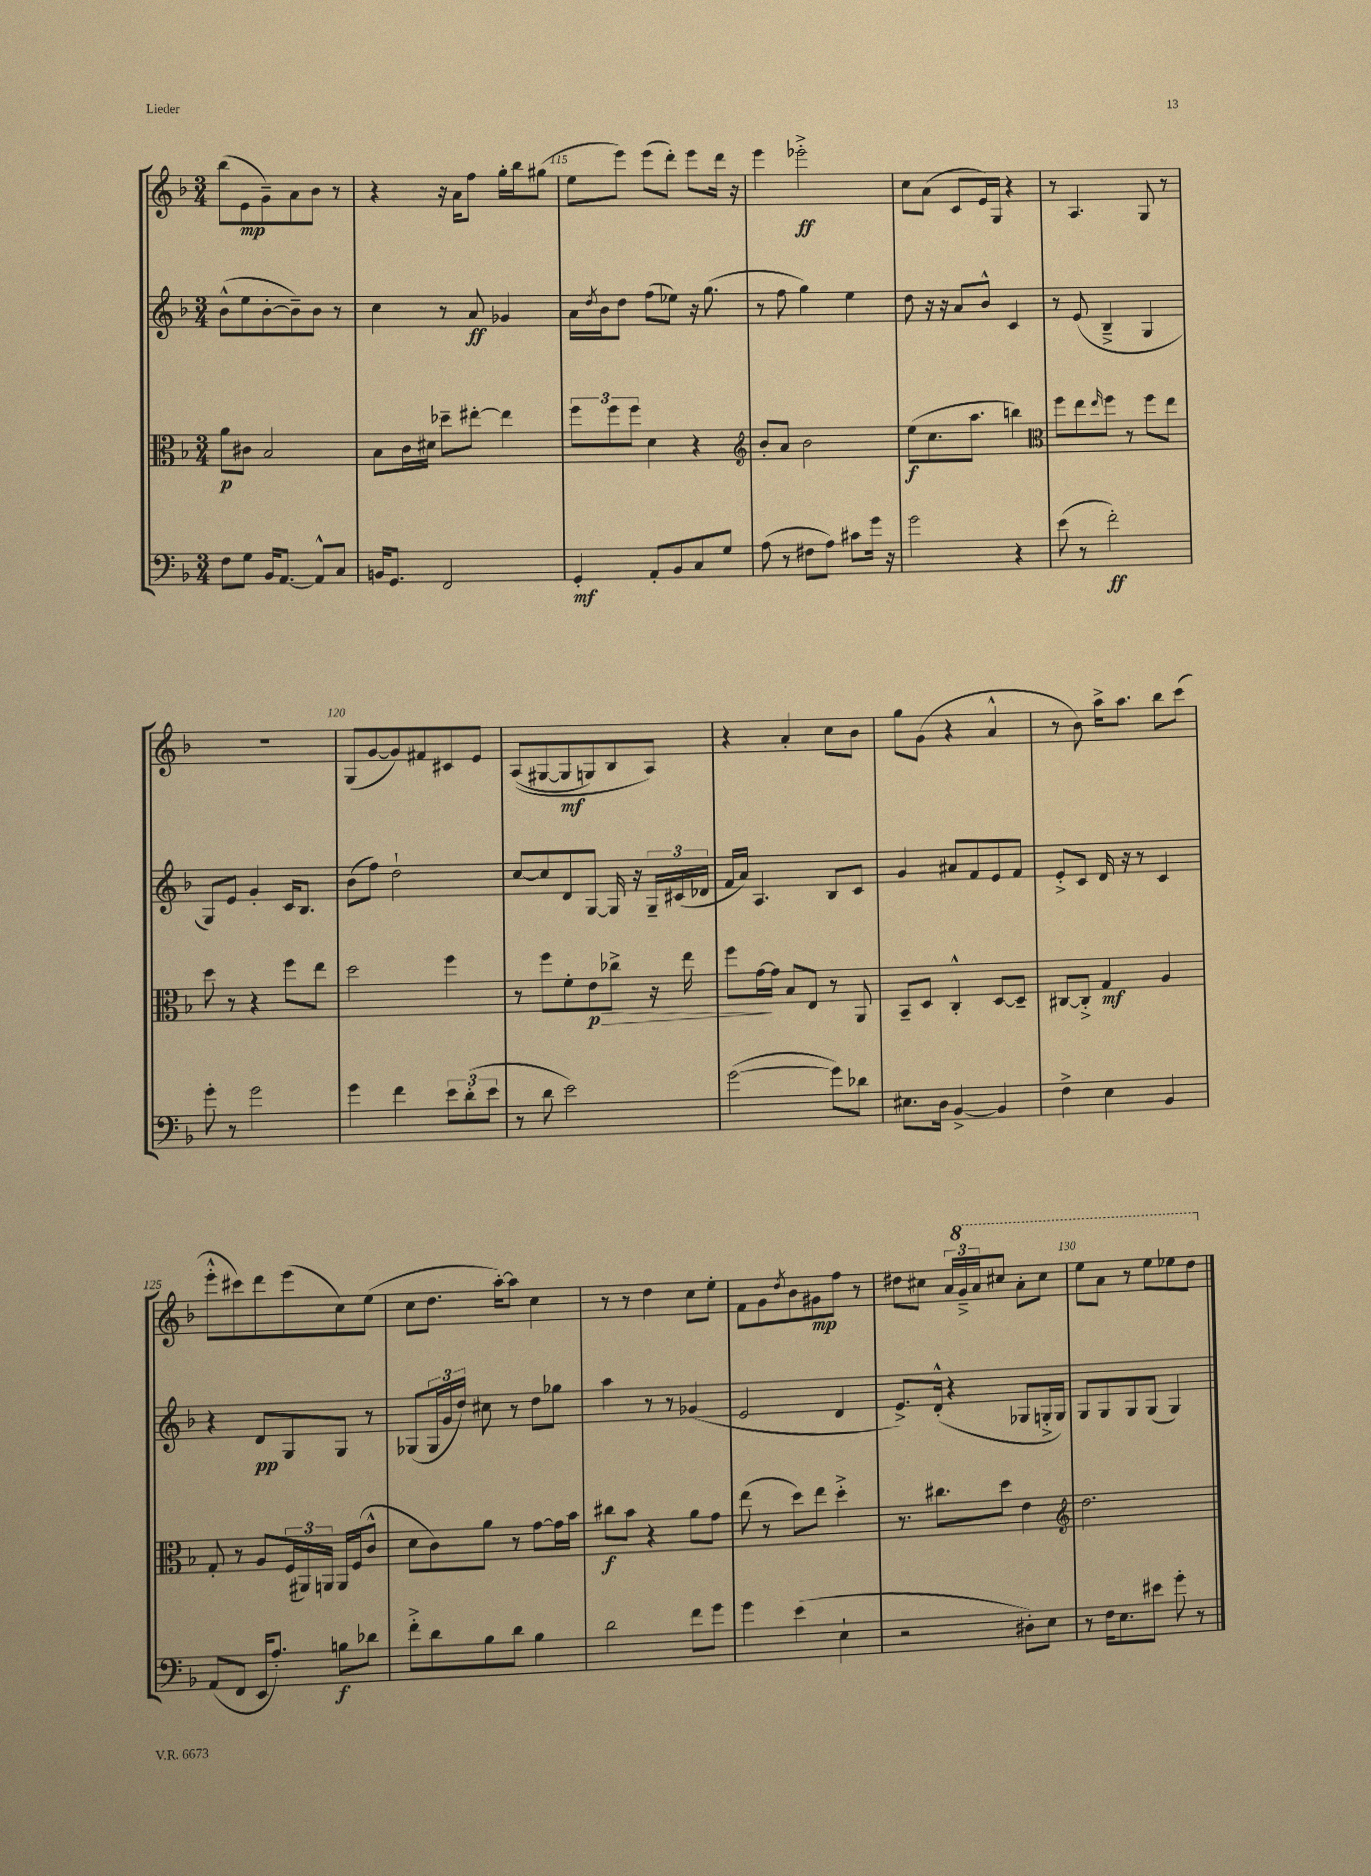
<<
\new StaffGroup <<
\new Staff = "s0" {
    \clef treble \key f \major \numericTimeSignature \time 3/4
    bes''8( e'8\mp g'8--) a'8 bes'8 r8 |
    r4 r16 a'16 f''8 g''16-. bes''16 gis''8( |
    e''8 e'''8) e'''8( d'''8-.) e'''8 d'''16 r16 |
    e'''4 ees'''2-.->\ff |
    c''8 a'8( c'8 e'16) g16 r4 |
    r8 a4. g8 r8 |
    R2. |
    g8( g'8~ g'8) fis'8 cis'8 e'8 |
    a8(\( gis8~ gis8\mf g8) bes8 a8\) |
    r4 a'4-. c''8 bes'8 |
    g''8 g'8( r4 a'4-^ |
    r8 bes'8) a''16-> a''8. bes''8 c'''8( |
    e'''8-.-^ cis'''8) d'''8 e'''8( c''8) e''8( |
    c''8 d''8. a''16~-.) a''8 c''4 |
    r8 r8 d''4 c''8 e''8-. |
    f'8 g'8 \acciaccatura { d''8 } bes'8 gis'8\mp f''8 r8 |
    dis''8 cis''8 \tuplet 3/2 { a'16 \ottava #1 g''16---> a''16 } cis'''8 a''8-. cis'''8 |
    e'''8 a''8 r8 e'''8 ees'''8 d'''8 \ottava #0 \bar "|." |
}
\new Staff = "s1" {
    \clef treble \key f \major \numericTimeSignature \time 3/4
    bes'8-^( e''8 bes'8~-. bes'8--) bes'8 r8 |
    c''4 r8 a'8\ff ges'4 |
    a'16 \acciaccatura { d''8 } bes'16 d''8 f''8( ees''8) r16 g''8.( |
    r8 f''8 g''4) e''4 |
    d''8 r16 r16 a'8 bes'8-^ c'4 |
    r8 e'8( bes4---> g4 |
    g8) e'8 g'4-. c'16 bes8. |
    bes'8( f''8) d''2-! |
    c''8~ c''8 d'8 g8~ g16 r16 \tuplet 3/2 { g16-- cis'16( des'16 } |
    f'16 a'16) a4. bes8 c'8 |
    g'4 ais'8 f'8 e'8 f'8 |
    e'8-.-> c'8 d'16 r16 r8 c'4 |
    r4 d'8\pp g8 g8 r8 |
    ges8( \tuplet 3/2 { ges16 g'16 d''16) } cis''8 r8 d''8 ges''8 |
    a''4 r8 r8 ges'4( |
    e'2 d'4 |
    e'8.->) d'16-.-^( r4 ges8 g16-.-> g16) |
    g8 g8 g8 g8( g4) \bar "|." |
}
\new Staff = "s2" {
    \clef alto \key f \major \numericTimeSignature \time 3/4
    a'8\p cis'8 bes2 |
    bes8 c'16 dis'16 des''8-- eis''8~-. eis''4 |
    \tuplet 3/2 { f''8 f''8 f''8 } d'4 r4 |
    \clef treble bes'8-. a'8 bes'2 |
    e''8\f( c''8. a''8. b''4) |
    \clef alto f''8 e''8 \grace { e''16 } f''8 r8 f''8 e''8 |
    d''8 r8 r4 f''8 e''8 |
    d''2 f''4 |
    r8 f''8 f'8-. e'8\p\> ces''8-> r16 e''16 |
    f''8 g'16~\! g'16 bes8 e8 r8 a,8 |
    bes,8-- d8 c4-.-^ d8~ d8-- |
    cis8~ cis8-.-> g4\mf a4 |
    g8-. r8 a8 \tuplet 3/2 { f16( ais,16) a,16 } a,16 f16( c'8-^ |
    d'8 c'8) a'8 r8 g'8~ g'16 bes'16 |
    cis''8\f bes'8 r4 a'8 g'8 |
    e''8( r8 d''8) e''8 d''4-.-> |
    r8. cis''8. d''8 e'4 |
    \clef treble d''2. \bar "|." |
}
\new Staff = "s3" {
    \clef bass \key f \major \numericTimeSignature \time 3/4
    f8 g8 bes,16 a,8.~ a,8-^ c8 |
    b,16 g,8. f,2 |
    g,4-.\mf a,8-. bes,8 c8 g8 |
    a8( r8 fis8 a8) cis'8 g'16 r16 |
    g'2 r4 |
    e'8( r8 f'2-.\ff) |
    g'8-. r8 g'2 |
    g'4 f'4 \tuplet 3/2 { e'8 d'8-.( e'8 } |
    r8 d'8 e'2) |
    g'2~( g'8) des'8 |
    eis8. d16 bes,4~-> bes,4 |
    f4-> e4 bes,4 |
    a,8( f,8 e,16 a8.-.) b8\f des'8 |
    f'8-.-> d'8 bes8 d'8 bes4 |
    d'2 f'8 g'8 |
    g'4 e'4( e4-! |
    r2 dis8-.) e8 |
    r8 f16 e8. eis'8 g'8-. r8 \bar "|." |
}
>>
>>
\layout { \context { \Score currentBarNumber = #113 \override BarNumber.break-visibility = ##(#f #t #t) barNumberVisibility = #(every-nth-bar-number-visible 5) } }
